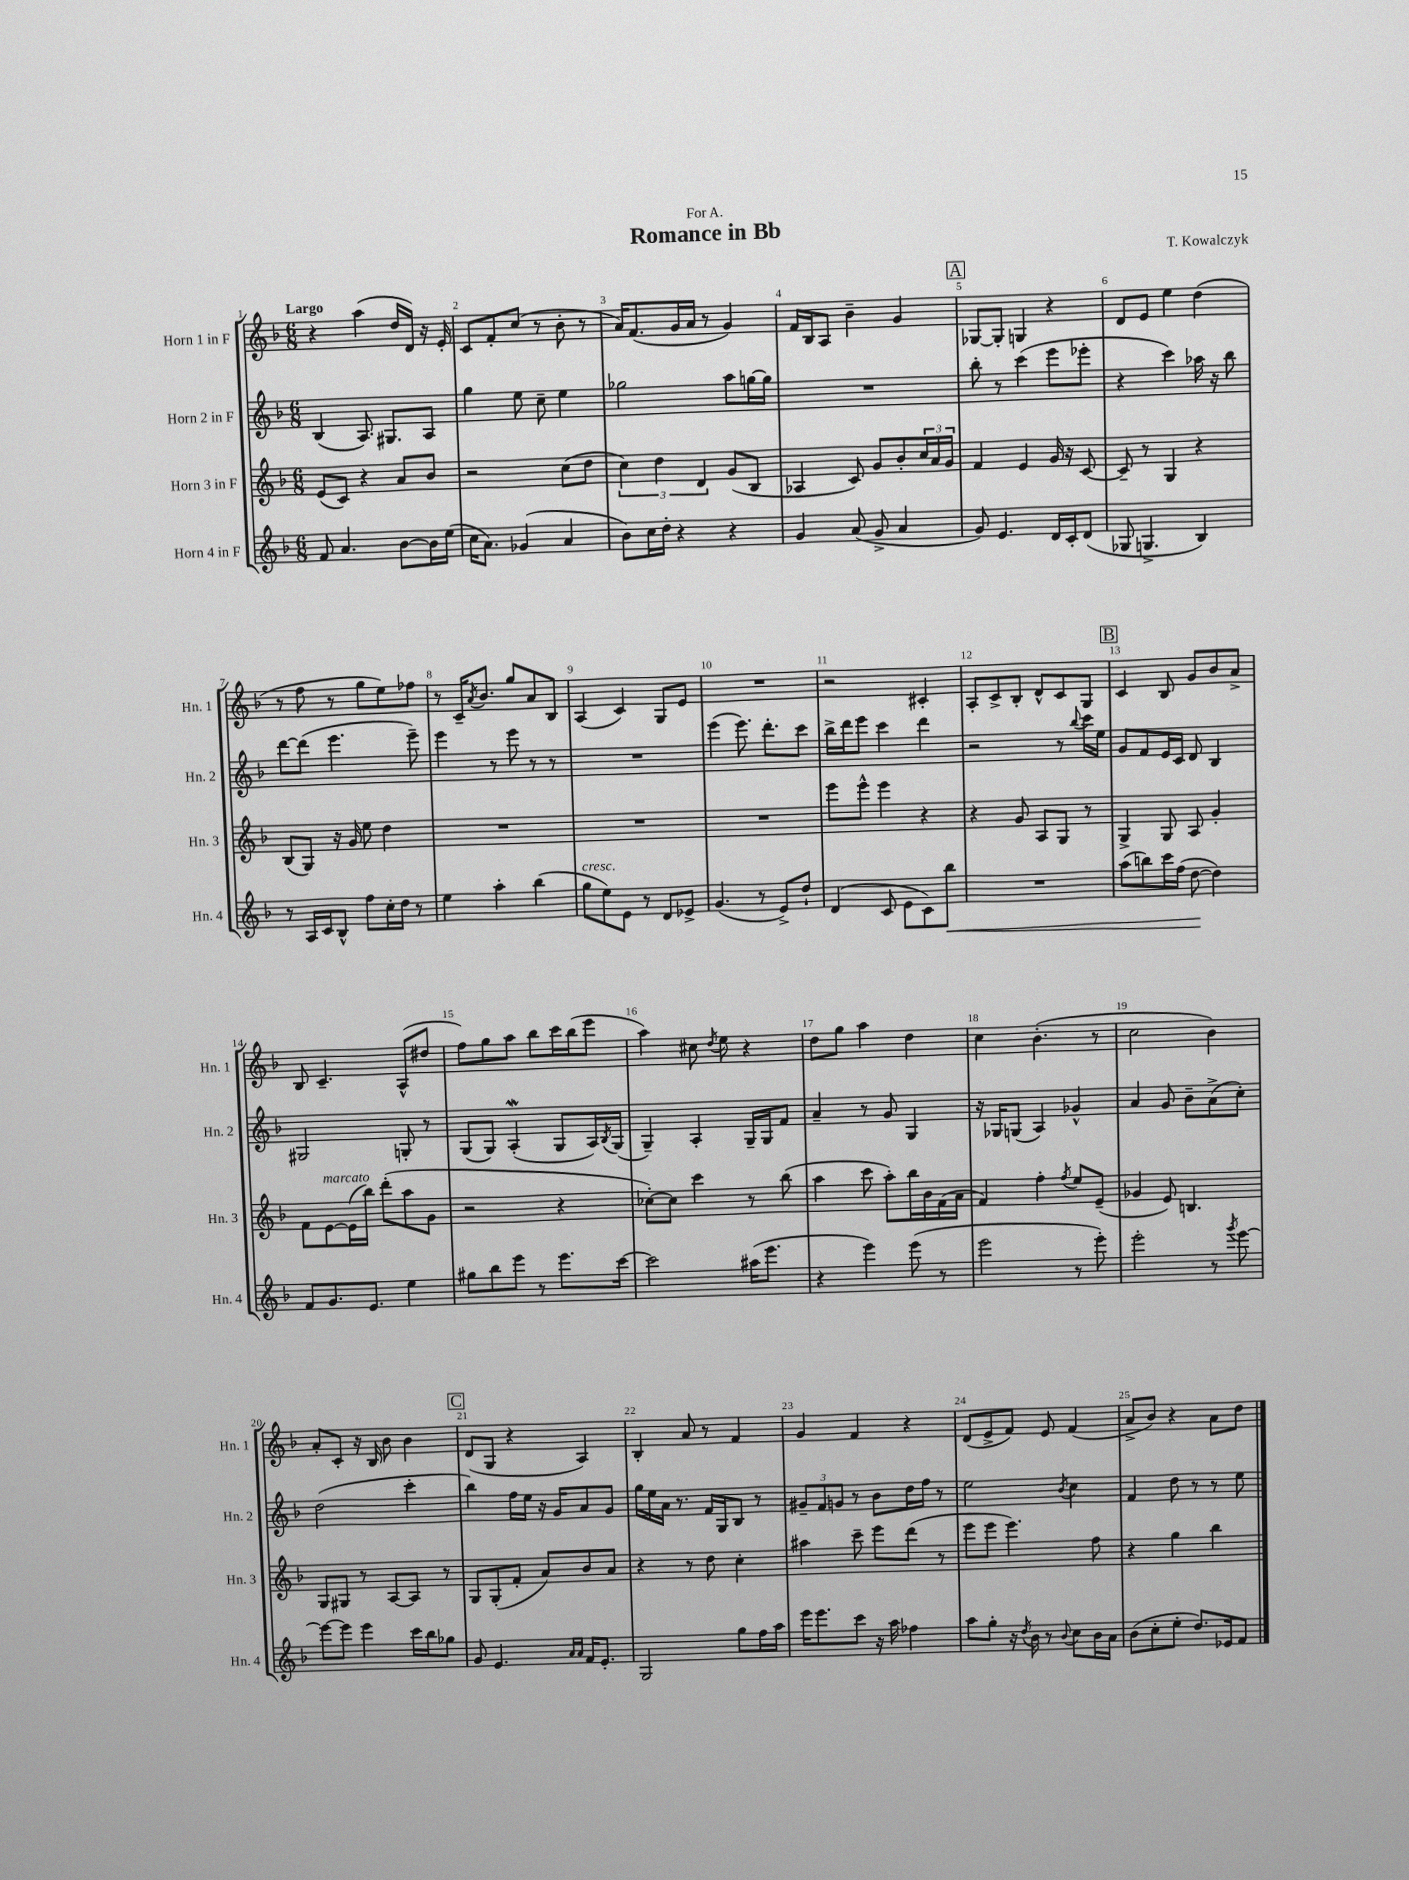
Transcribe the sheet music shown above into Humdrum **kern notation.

**kern	**kern	**kern	**kern
*staff4	*staff3	*staff2	*staff1
*clefG2	*clefG2	*clefG2	*clefG2
*k[b-]	*k[b-]	*k[b-]	*k[b-]
*M6/8	*M6/8	*M6/8	*M6/8
8f	(8e	(4B-	4r
4.a	8c)	.	.
.	4r	8.A)	(4aa
.	.	8.G#	.
[8b-	8a	.	16dd
.	.	.	16d)
16b-]	8b-	8A	16r
(16ee	.	.	16e'
=	=	=	=
16cc	2r	4gg	8c
8.a)	.	.	.
.	.	.	8f'
(4g-	.	8ee	(8cc
.	.	8cc~	8r
4a	(8cc	4ee	8b-'
.	8dd	.	8r
=	=	=	=
8b-)	6cc)	2gg-	16a)
.	.	.	(8.f
16cc	.	.	.
.	6dd	.	.
16dd'	.	.	.
4r	.	.	16g
.	.	.	16a
.	6d	.	.
.	.	.	8r
4r	(8g	8aa	4g)
.	8B-	[16gg	.
.	.	16gg]	.
=	=	=	=
4g	4A-	2.r	16f
.	.	.	16B-
.	.	.	8A
(8a	8c)	.	4b-~
8g^	8g	.	.
4a	8b-'	.	4g
.	24cc	.	.
.	24a	.	.
.	24g	.	.
=	=	=	=
8g)	4f	8bb-'	[8G-
4.e	.	8r	8G-']
.	4e	(4ccc	4G
16d	16g	8eee	4r
16c'	16r	.	.
(8d	[8c	8eee-'	.
=	=	=	=
8G-	8c~]	4r	8d
4.G^	8r	.	8e
.	4G	4ccc)	4ee
4B-)	4r	16aa-	(4dd
.	.	16r	.
.	.	8bb-	.
=	=	=	=
8r	(8B-	[8ddd	8r
16A	8G)	(8ddd]	8ff
16c	.	.	.
8B-^^	16r	4.eee	8r
.	16g	.	.
8ff	8ee	.	8gg
16cc'	4dd	.	8ee)
16dd	.	.	.
8r	.	8eee~)	8ff-
=	=	=	=
4ee	2.r	4eee	8r
.	.	.	16c~
.	.	.	8qa
.	.	.	8.b-
4aa'	.	8r	.
.	.	8eee	8gg
(4bb-	.	8r	8a
.	.	8r	8B-
=	=	=	=
8gg	2.r	2.r	(4A
8ee)	.	.	.
8e	.	.	4c)
8r	.	.	.
8d	.	.	8G
8e-^	.	.	8e
=	=	=	=
(4.g	2.r	(4eee	2.r
.	.	8.eee)	.
8r	.	.	.
.	.	8.ddd'	.
8e^)	.	.	.
8dd`	.	8ccc	.
=	=	=	=
(4d	8eee	16bb-^	2r
.	.	16ddd	.
.	8eee^^	8eee	.
8c	4eee	4ccc	.
8e	.	.	.
8c)	4r	4ddd	4c#'
8bb-	.	.	.
=	=	=	=
2.r	4r	2r	8A'
.	.	.	8c^
.	8g	.	8B-'
.	8A	.	8d^^
.	8G	8r	8c
.	.	8qqbb-	.
.	8r	16ccc	8G
.	.	16ee	.
=	=	=	=
(8aa	4G^	8g	4c
8bb)	.	8f	.
16ccc	8G	16e	8B-
(16ff	.	16c	.
[8dd	8A	8d	8g
4dd])	4g'	4B-	8b-
.	.	.	8a^
=	=	=	=
8f	8f	2G#	8B-
8.g	[8e	.	4.c~
.	(16e]	.	.
8.e	16bb-)	.	.
.	(8ddd'	.	.
4ee	8aa	8G'	(8A^^
.	8g	8r	8dd#
=	=	=	=
8gg#	2r	(8G	8ff)
8bb-	.	8G)	8gg
8eee	.	(4A'	8aa
8r	.	.	8bb-
8.eee	4r	8G	16ccc
.	.	.	(16bb-
.	.	16A)	8eee
.	.	8qB-	.
[16ccc	.	(16G	.
=	=	=	=
2ccc]	[8cc-')	4G~)	4aa)
.	8cc-]	.	.
.	4ccc	4A'	8cc#
.	.	.	8qdd
.	.	.	8ee
(16aa#	8r	16G~	4r
8.eee	.	16G	.
.	(8bb-	8f	.
=	=	=	=
4r	4aa	4a~	8dd
.	.	.	8gg
4eee)	8ccc	8r	4aa
.	8aa')	8g	.
(8eee	16bb-	4G	4dd
.	16b-	.	.
8r	(16f	.	.
.	16a	.	.
=	=	=	=
2eee	4f)	16r	4cc
.	.	16G-	.
.	.	(8G	.
.	4ff'	4A)	(4.b-'
.	8qff	.	.
8r	8ee	4g-^^	.
8eee')	(8e~	.	8r
=	=	=	=
2eee'	4g-	4a	2cc
.	8e)	8g	.
.	4.B	8b-~	.
8r	.	(8a^	4b-)
8qggg	.	.	.
[8eee	.	8cc')	.
=	=	=	=
8eee_	8G	(2dd	8a'
8eee]	8G#	.	8c'
4eee	8r	.	16r
.	.	.	16B-
.	[8A	.	8b-
16ccc	8A]	4ccc'	4b-
16bb-	.	.	.
8gg-	8r	.	.
=	=	=	=
8g	8G	4bb-)	(8d
4.e	(8G'	.	8G
.	8f'	16ff	4r
.	.	16ee	.
.	8a)	16r	.
.	.	16g	.
16qqa	.	.	.
16qqa	.	.	.
16f	8b-	8a	4A)
8.e'	.	.	.
.	8a	8g	.
=	=	=	=
2G	4r	16gg	4B-'
.	.	16ee	.
.	.	16a	.
.	.	8.r	.
.	8r	.	8a
.	8dd	16f	8r
.	.	16G	.
8gg	4cc'	8B-	4f
16ff	.	8r	.
16aa	.	.	.
=	=	=	=
16eee	4aa#	12g#~	4g
8.eee	.	.	.
.	.	12f	.
.	.	12g	.
8ccc	8ccc~	8r	4f
16r	8eee	8b-	.
16aa	.	.	.
4ff-	(8ddd	16dd	4r
.	.	16ff	.
.	8r	8r	.
=	=	=	=
8aa	8eee	2ee	(8d
8gg'	8eee	.	8e^
16r	4.eee)	.	8f)
8qdd	.	.	.
16b-	.	.	.
8r	.	.	8e
8qqb-	.	8qb-	.
8cc	.	4cc	(4f
16b-	8ff	.	.
16a	.	.	.
=	=	=	=
(8b-	4r	4f	8a^
8cc'	.	.	8b-)
8ee'	4gg	8dd	4r
8.dd)	.	8r	.
.	4bb-	8r	8a
16e-	.	.	.
8f	.	8ee	8dd
==	==	==	==
*-	*-	*-	*-
